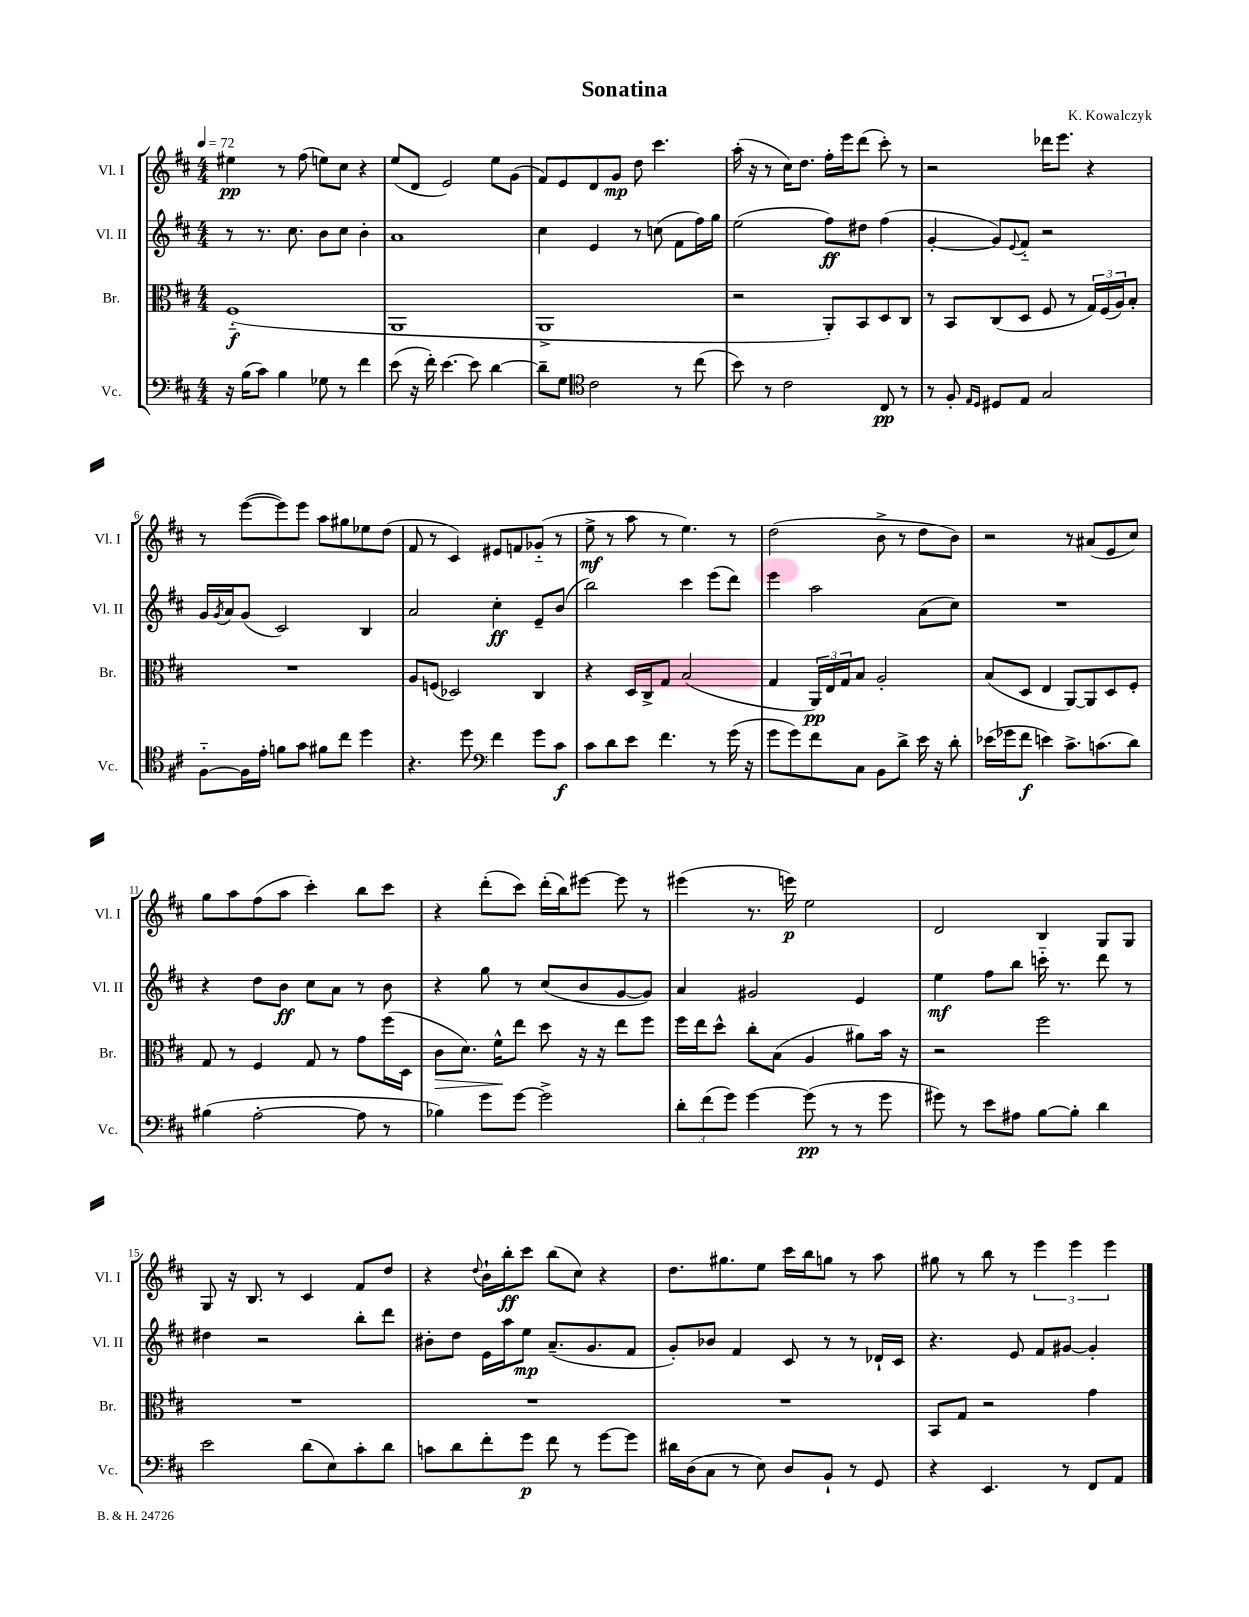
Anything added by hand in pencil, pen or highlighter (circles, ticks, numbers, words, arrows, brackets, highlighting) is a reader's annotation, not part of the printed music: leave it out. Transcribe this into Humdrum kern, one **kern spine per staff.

**kern	**kern	**kern	**kern
*staff4	*staff3	*staff2	*staff1
*clefF4	*clefC3	*clefG2	*clefG2
*k[f#c#]	*k[f#c#]	*k[f#c#]	*k[f#c#]
*M4/4	*M4/4	*M4/4	*M4/4
*MM72	*MM72	*MM72	*MM72
16r	(1F#'~	8r	4ee#
(16B	.	.	.
8c#)	.	8.r	.
4B	.	.	8r
.	.	8.cc#	.
.	.	.	(8ff#
8G-	.	8b	8ee)
8r	.	8cc#	8cc#
4f#	.	4b'	4r
=	=	=	=
(8e	1AA	1a	(8ee
16r	.	.	8d
16f#')	.	.	.
[4.e	.	.	2e)
8e]	.	.	.
[4d	.	.	8ee
.	.	.	(8g
=	=	=	=
8d~]	1AA^	4cc#	8f#)
8G	.	.	8e
*clefC4	*	*	*
2c#	.	4e	8d
.	.	.	8g
.	.	8r	8dd
.	.	(8cc	4.ccc#
8r	.	8f#	.
(8cc#	.	16ff#)	.
.	.	16gg	.
=	=	=	=
8b)	2r	(2ee	(16aa'
.	.	.	16r
8r	.	.	8r
2c#	.	.	16cc#)
.	.	.	8.dd
.	8AA')	8ff#)	16ff#'
.	.	.	16eee
.	8BB	8dd#	(8ddd
8C#	8D	(4ff#	8ccc#')
8r	8C#	.	8r
=	=	=	=
8r	8r	[4g'	2r
8F#'	8BB	.	.
16qqE	.	.	.
16qqD	.	.	.
8D#	(8C#	8g])	.
.	.	8qqe	.
8E	8D	8f#'~	.
2G	8F#	2r	16ddd-
.	.	.	8.eee
.	8r	.	.
.	24G)	.	4r
.	(24F#	.	.
.	24A)	.	.
.	8B'	.	.
=	=	=	=
[8F#'~	1r	16g	8r
.	.	8qg	.
.	.	16a	.
16F#]	.	(8g	([8eee
16e'	.	.	.
8f	.	2c#)	8eee])
8g	.	.	8eee
8f#	.	.	8aa
8cc#	.	.	8gg#
4dd	.	4B	8ee-
.	.	.	(8dd
=	=	=	=
4.r	8A	2a	8f#
.	(8F	.	8r
.	2D-)	.	4c#)
8dd	.	.	.
*clefF4	*	*	*
4f#	.	4cc#'	8e#
.	.	.	8f
8g	4C#	8e~	(8g-'~
8c#	.	(8b	8r
=	=	=	=
8c#	4r	2bb)	8ee^
8d	.	.	8r
8e	16D	.	8aa
.	16C#^	.	.
4.f#	8G	.	8r
.	(2B	4ccc#	4.ee)
8r	.	(8eee	.
(16g	.	8ddd)	8r
16r	.	.	.
=	=	=	=
8g	4G	4eee	(2dd
8g)	.	.	.
8f#	24AA)	2aa	.
.	24E	.	.
.	24G	.	.
8C#	8B	.	.
8BB	2A'	.	8b^
8d^	.	.	8r
16e	.	(8a	8dd
16r	.	.	.
8d'	.	8cc#)	8b)
=	=	=	=
(16e-	(8B	1r	2r
16g-	.	.	.
8f#	8D	.	.
4e)	4E	.	.
8.c#^	[8AA)	.	8r
.	8AA]	.	(8a#
(8.c	.	.	.
.	8D	.	8e
8d)	8F#'	.	8cc#)
=	=	=	=
(4B#	8G	4r	8gg
.	8r	.	8aa
[2A'	4F#	8dd	(8ff#
.	.	8b	8aa
.	8G	8cc#	4ccc#')
.	8r	8a	.
8A]	8g	8r	8bb
8r	(16ff#	8b	8ccc#
.	16D	.	.
=	=	=	=
4B-)	8c#	4r	4r
.	8.d)	.	.
8g	.	8gg	(8ddd'
.	16f#^^	.	.
[8g	8ee	8r	8ccc#)
2g^]	8dd	(8cc#	(16ddd'
.	.	.	16bb)
.	16r	8b	[8eee#
.	16r	.	.
.	8ee	[8g	8eee#]
.	8ff#	8g])	8r
=	=	=	=
12d'	16ff#	4a	(4eee#
.	16ee	.	.
(12f#	.	.	.
.	8dd^^	.	.
12g)	.	.	.
[4g	8cc#'	2g#	8.r
.	(8B	.	.
.	.	.	16eee)
(8g]	4A	.	2ee
8r	.	.	.
8r	8a#)	4e	.
8g	16b	.	.
.	16r	.	.
=	=	=	=
8g#)	2r	4ee	2d
8r	.	.	.
8e	.	8ff#	.
8A#	.	8bb	.
[8B	2ff#	16ccc'~	4B
.	.	8.r	.
8B']	.	.	.
4d	.	8ddd	8G
.	.	8r	8G
=	=	=	=
2e	1r	4dd#	8G
.	.	.	16r
.	.	.	8.B
.	.	2r	.
.	.	.	8r
(8d	.	.	4c#
8E)	.	.	.
8c#'	.	8bb'	8f#
8d	.	8ddd	8dd
=	=	=	=
8c	1r	8b#'	4r
8d	.	8dd	.
.	.	.	8qqdd
8f#'	.	16e	16b`
.	.	16aa	16bb'
8g	.	8ee	8ccc#
8f#	.	(8.a~	(8bb
8r	.	.	8cc#)
.	.	8.g	.
[8g	.	.	4r
8g]	.	8f#	.
=	=	=	=
16d#	1r	8g')	8.dd
(16D	.	.	.
8C#	.	8b-	.
.	.	.	8.gg#
8r	.	4f#	.
8E)	.	.	8ee
8D	.	8c#	16ccc#
.	.	.	16bb
8BB`	.	8r	8gg
8r	.	8r	8r
8GG	.	16d-`	8aa
.	.	16c#	.
=	=	=	=
4r	8BB	4.r	8gg#
.	8G	.	8r
4.EE	2r	.	8bb
.	.	8e	8r
.	.	8f#	6eee
8r	.	[8g#	.
.	.	.	6eee
8FF#	4g	4g#']	.
.	.	.	6eee
8AA	.	.	.
==	==	==	==
*-	*-	*-	*-
